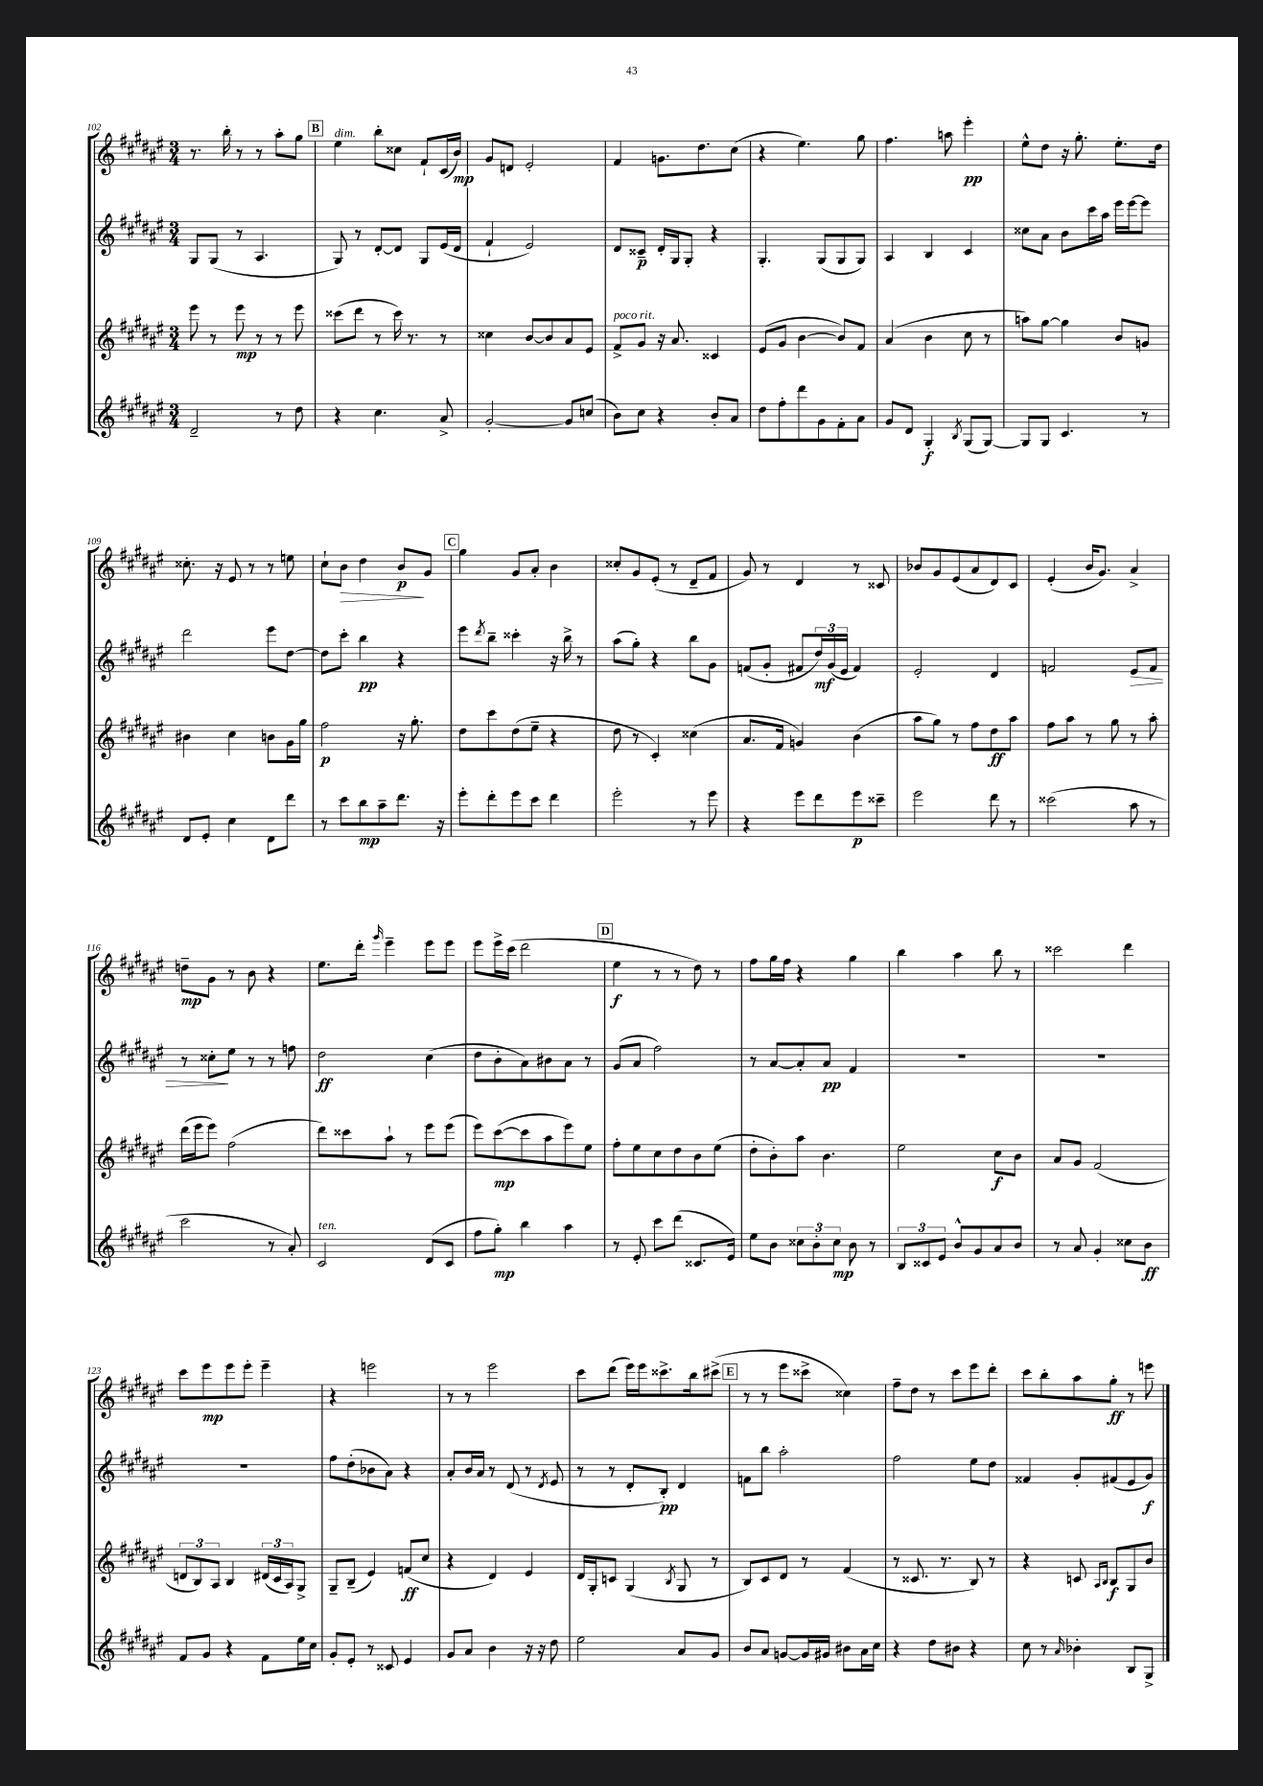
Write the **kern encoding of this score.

**kern	**kern	**kern	**kern
*staff4	*staff3	*staff2	*staff1
*clefG2	*clefG2	*clefG2	*clefG2
*k[f#c#g#d#a#e#]	*k[f#c#g#d#a#e#]	*k[f#c#g#d#a#e#]	*k[f#c#g#d#a#e#]
*M3/4	*M3/4	*M3/4	*M3/4
2d#~	8eee#	8G#	8.r
.	8r	(8G#	.
.	.	.	16bb'
.	8eee#	8r	8r
.	8r	4.A#	8r
8r	8r	.	8aa#'
8dd#	8eee#	.	8gg#
=	=	=	=
4r	(8ccc##	8G#)	4ee#
.	8ddd#	8r	.
4.cc#	8r	[8d#'	8bb'
.	16ccc##)	8d#]	8cc##
.	8.r	.	.
.	.	8G#	8f#`
8a#^	8r	(16e#	(16c#
.	.	16d#	16b)
=	=	=	=
[2g#'	4cc##	4f#`	8g#
.	.	.	8d
.	[8b	2e#)	2e#'
.	8b]	.	.
8g#]	8a#	.	.
(8cc	8e#	.	.
=	=	=	=
8b)	8f#^	8d#	4f#
8cc#	8g#	8c##~	.
4r	16r	16d#'	8.g
.	8.a#	16G#	.
.	.	8G#'	.
.	.	.	8.dd#
8b'	4c##	4r	.
8a#	.	.	(8cc#
=	=	=	=
8dd#	(8e#	4.G#'	4r
8ff#'	8g#	.	.
8ddd#	[4b	.	4.ee#)
8g#	.	(8G#	.
8f#'	8b])	8G#	.
8a#	8f#	8G#)	8gg#
=	=	=	=
8g#	(4a#	4A#	4.ff#
8d#	.	.	.
4G#'	4b	4B	.
.	.	.	8aa
8qB	.	.	.
(8G#	8cc#	4c#	4eee#'
[8G#)	8r	.	.
=	=	=	=
8G#]	8aa)	8cc##	8ee#^^
8G#	[8gg#	8a#	8dd#
4.c#	4gg#]	8b	16r
.	.	.	8.gg#'
.	.	16ccc#	.
.	.	16aa#	.
.	8b	16eee#	8.ee#'
.	.	[16eee#	.
8r	8g	8eee#]	.
.	.	.	16dd#
=	=	=	=
8d#	4b#	2ddd#	8.cc##'
8e#'	.	.	.
.	.	.	16r
4cc#	4cc#	.	8e#
.	.	.	8r
8d#	8b	8eee#	8r
8ddd#	16g#	[8dd#	8ee
.	16gg#	.	.
=	=	=	=
8r	2ff#	8dd#]	8cc#`
8ccc#	.	8ccc#'	8b
8bb	.	4bb	4dd#
8aa#~	.	.	.
8.ddd#	16r	4r	8b
.	8.gg#'	.	.
.	.	.	8g#
16r	.	.	.
=	=	=	=
8eee#'	8dd#	8eee#	4gg#
.	.	8qddd#	.
8ddd#'	8ccc#	8bb~	.
8eee#	(8dd#	4ccc##'	8g#
8ccc#	8ee#~	.	8a#'
4ddd#	4r	16r	4b
.	.	16bb^	.
.	.	8r	.
=	=	=	=
2eee#'	8dd#	(8aa#	8cc##'
.	8r	8gg#')	8g#
.	4c#')	4r	(8e#'
.	.	.	8r
8r	(4cc##	8bb	8d#~
8eee#	.	8g#	8f#
=	=	=	=
4r	8.a#	(8f	8g#)
.	.	8g#'	8r
.	16f#	.	.
8eee#	4g)	8f#	4d#
8ddd#	.	24dd#)	.
.	.	(24g#	.
.	.	24e#	.
8eee#	(4b	4f#)	8r
8ccc##~	.	.	8c##
=	=	=	=
2eee#	8aa#	2e#'	8b-
.	8gg#)	.	8g#
.	8r	.	(8e#
.	8ff#	.	8a#
8ddd#	8dd#	4d#	8d#)
8r	8aa#	.	8c#
=	=	=	=
(2ccc##	8ff#	2f	(4e#'
.	8aa#	.	.
.	8r	.	16b
.	.	.	8.g#)
.	8gg#	.	.
8aa#	8r	8e#	4a#^
8r	8aa#'	8f	.
=	=	=	=
2ccc#	(16ddd#	8r	8dd~
.	16eee#	.	.
.	8eee#)	8cc##'	8g#
.	(2ff#	8ee#	8r
.	.	8r	8b
8r	.	8r	4r
8a#')	.	8ff	.
=	=	=	=
2c#	8ddd#)	2dd#	8.ee#
.	8ccc##	.	.
.	.	.	16ddd#'
.	.	.	16qqggg#
.	8aa#`	.	4eee#~
.	8r	.	.
(8d#	8eee#	(4cc#	8eee#
8c#	(8eee#	.	8eee#
=	=	=	=
8ff#	8eee#)	8dd#	8eee#
8gg#')	([8ccc#	8b'	16eee#^
.	.	.	(16ccc#
4bb	8ccc#]	8a#)	2ddd#
.	8aa#	8b#	.
4aa#	8eee#)	8a#	.
.	8ee#	8r	.
=	=	=	=
8r	8ff#'	(8g#	4ee#
8e#'	8ee#	8a#	.
8ccc#	8cc#	2ff#)	8r
(8ddd#	8dd#	.	8r
8.c##	8b	.	8dd#)
.	(8ee#	.	8r
16e#)	.	.	.
=	=	=	=
8ee#	8dd#'	8r	8ff#
8b	8b')	[8a#	16gg#
.	.	.	16ff#
12cc##	8aa#	8a#']	4r
12b'	.	.	.
.	4.b	8a#	.
12cc##	.	.	.
8b	.	4f#	4gg#
8r	.	.	.
=	=	=	=
12B	2ee#	2.r	4bb
12c##	.	.	.
12e#	.	.	.
8b^^	.	.	4aa#
8g#	.	.	.
8a#	8cc#	.	8bb
8b	8b	.	8r
=	=	=	=
8r	8a#	2.r	2ccc##
8a#	8g#	.	.
4g#'	(2f#	.	.
8cc##	.	.	4ddd#
8b	.	.	.
=	=	=	=
8f#	12d	2.r	8ccc#
.	12B)	.	.
8g#	.	.	8eee#
.	12A#	.	.
4r	4B	.	8eee#
.	.	.	8eee#'
8f#	(24d#	.	4eee#~
.	24c#	.	.
.	24A#)	.	.
16ee#	8G#^	.	.
16cc#	.	.	.
=	=	=	=
8g#'	8G#~	8ff#	4r
8e#'	(8B~	(8dd#'	.
8r	4e#)	8b-	2eee
8c##	.	8a#)	.
4e#	(8f	4r	.
.	8cc#	.	.
=	=	=	=
8g#	4r	8a#'	8r
8a#	.	16b	8r
.	.	16a#	.
4b	4d#)	8r	2eee#
.	.	(8d#	.
16r	4e#	8r	.
16r	.	.	.
.	.	8qd#	.
8dd#	.	8e#	.
=	=	=	=
2ee#	16d#	8r	8ccc#
.	16G#'	.	.
.	8c	8r	(8ddd#
.	(4G#	8d#'	16eee#)
.	.	.	16eee#
.	.	8B')	8.ccc##^
.	8qB	.	.
8a#	8G#	4d#	.
.	.	.	16bb
8g#	8r	.	(8ccc#^
=	=	=	=
8b	8B)	8f	8r
8a#	8c#	8bb	8r
[8g	8d#	2aa#'	8eee#
16g]	8r	.	8ccc##^
16g#	.	.	.
8b#	(4f#	.	4cc##)
16a#	.	.	.
16cc#	.	.	.
=	=	=	=
4r	8r	2ff#	8ff#~
.	8.c##	.	8dd#
8dd#	.	.	8r
.	8.r	.	.
8b#	.	.	8ccc#
4r	8B)	8ee#	8eee#
.	8r	8dd#	8ddd#'
=	=	=	=
8cc#	4r	4f##	8ccc#
8r	.	.	8bb'
16qqa#	.	.	.
4b-'	8c	8g#'	8aa#
.	16qqA#	.	.
.	16qqB	.	.
.	8B	(8f#	8gg#'
8B	8G#	8e#	8r
8G#^	8b	8g#)	8eee
==	==	==	==
*-	*-	*-	*-
